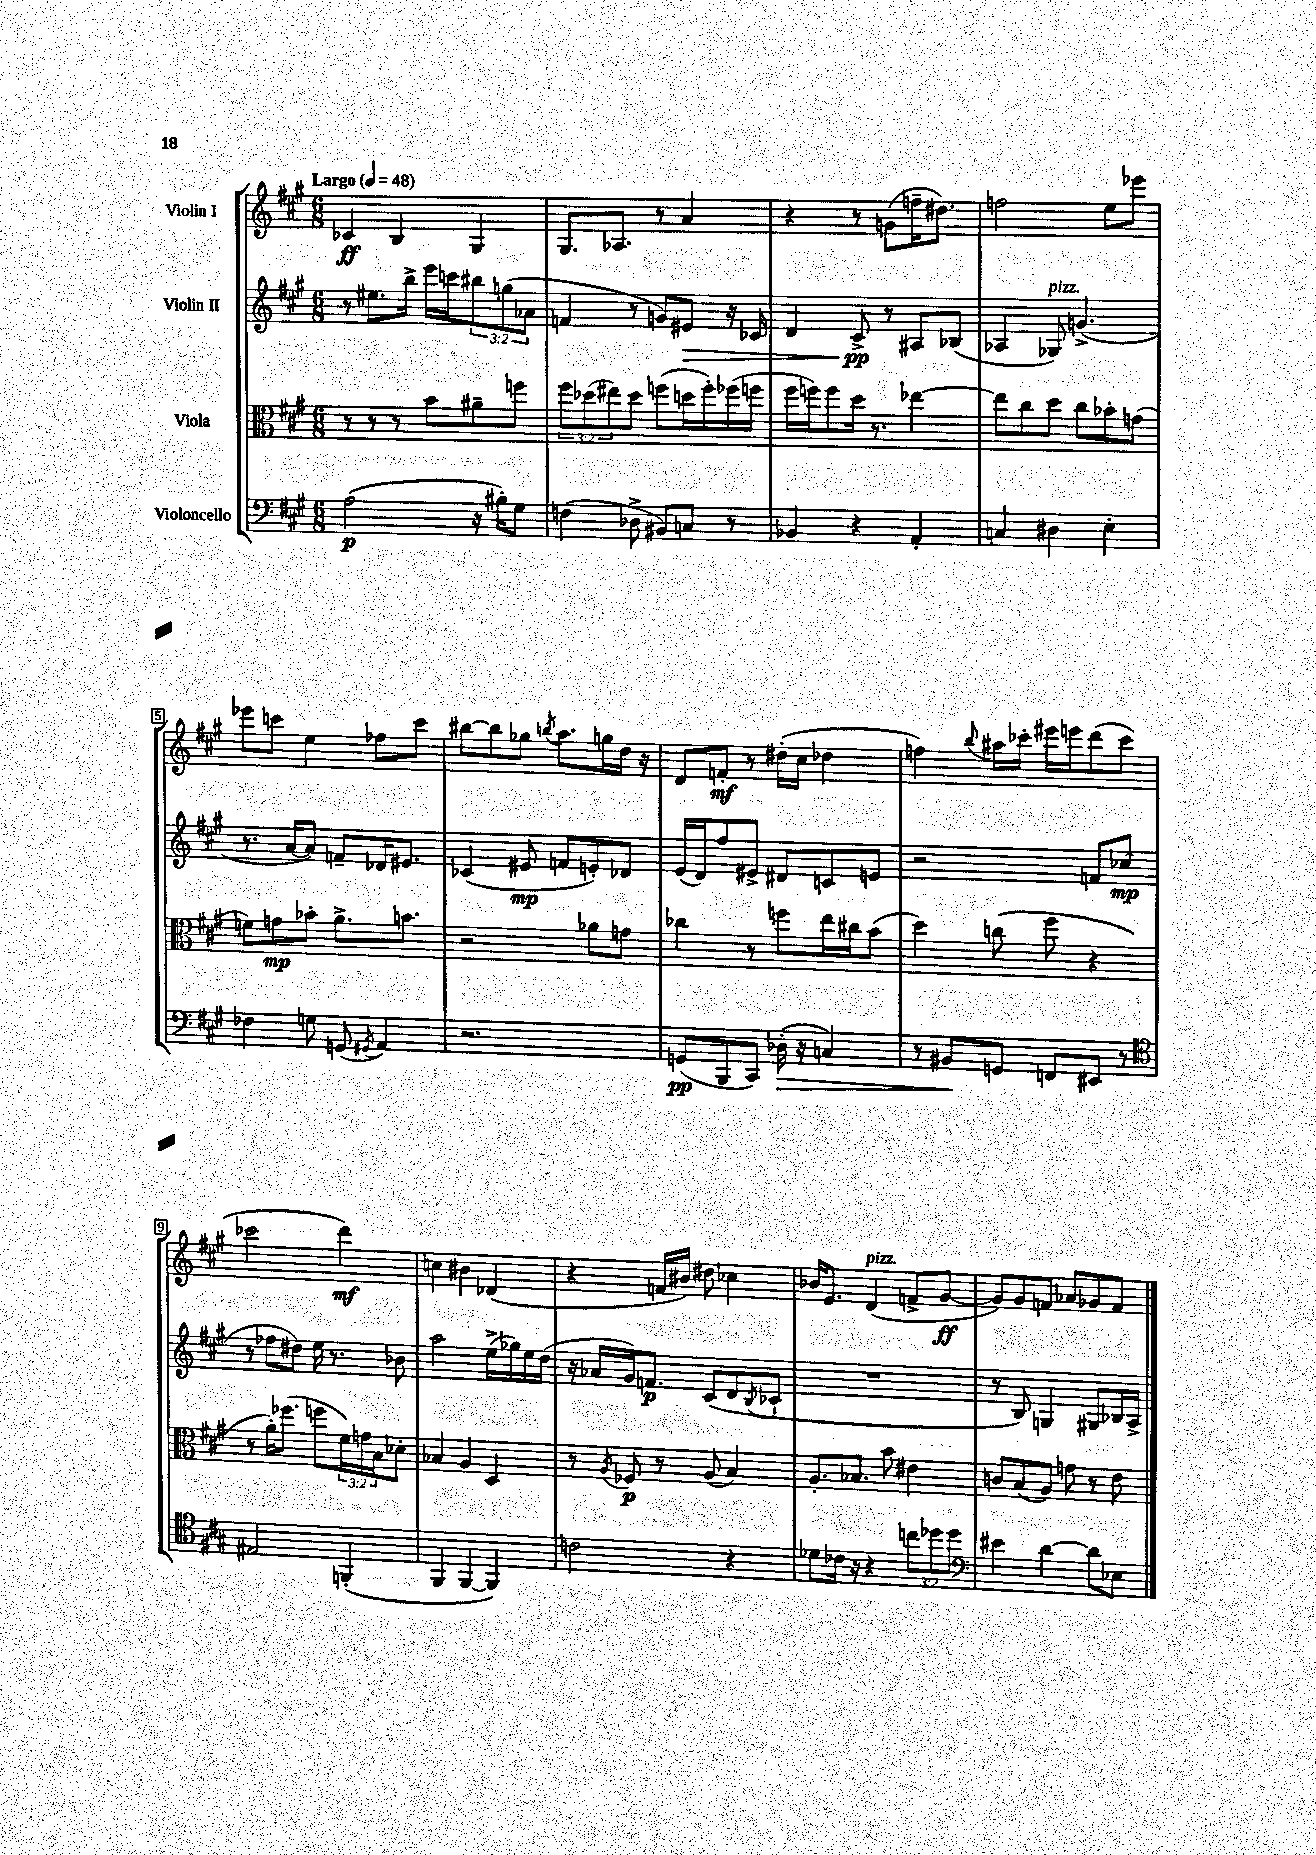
<<
\new StaffGroup <<
\new Staff = "s0" \with { instrumentName = "Violin I" } {
    \clef treble \key a \major \numericTimeSignature \time 6/8 \tempo "Largo" 4 = 48
    ces'4\ff b4 gis4 |
    gis8. aes8. r8 a'4 |
    r4 r8 g'8( f''16-- dis''8.) |
    f''2 e''8 ees'''8 |
    ees'''8 c'''8 e''4 fes''8 c'''8 |
    bis''8~ bis''8 ges''8 \acciaccatura { b''8 } a''8. g''16 d''16 r16 |
    d'8 f'8-.\mf r8 dis''16-.( cis''16 des''4 |
    f''4) \appoggiatura { b''8 } ais''16 ces'''16-. eis'''16 e'''16 d'''8( ces'''8 |
    ces'''2 d'''4\mf) |
    c''4 bis'4 des'4( |
    r4 f'16 bis'16) dis''8 ces''4 |
    bes'16 e'8. d'4^\markup { \italic "pizz." }( f'8-> gis'8~\ff |
    gis'8) gis'8 f'8 aes'8 ges'8 f'8 \bar "|." |
}
\new Staff = "s1" \with { instrumentName = "Violin II" } {
    \clef treble \key a \major \numericTimeSignature \time 6/8 \override Staff.TupletNumber.text = #tuplet-number::calc-fraction-text
    r8 eis''8. b''16-> e'''16 c'''16 \tuplet 3/2 { bis''8 g''8( aes'8 } |
    f'4 r8 g'8) eis'8\> r16 ces'16 |
    d'4 cis'8->\pp\! r8 ais8 bes8( |
    aes4 ges8^\markup { \italic "pizz." }) g'4.->( |
    r8. a'16~ a'8) f'8-- des'16 eis'8. |
    ces'4( eis'8\mp f'8 e'8-.) des'8 |
    e'16( d'16) fis''8 eis'8-> dis'8 c'8 e'8 |
    r2 f'8 ces''8\mp( |
    r8 fes''8 dis''8) e''16 r8. bes'8 |
    a''2 e''16->( ges''16) e''16 d''16( |
    r16 aes'16 gis'16) f'8.\p cis'8( d'8 \acciaccatura { b8 } ces'8-! |
    R2. |
    r8 b8) g4 gis8 bes16 a16-> \bar "|." |
}
\new Staff = "s2" \with { instrumentName = "Viola" } {
    \clef alto \key a \major \numericTimeSignature \time 6/8 \override Staff.TupletNumber.text = #tuplet-number::calc-fraction-text
    r8 r8 r8 b'8 ais'8-- f''8 |
    \tuplet 3/2 { fis''8 des''8( eis''8) } des''8 f''8( d''16 f''16-.) fes''16( f''16 |
    fis''16 f''16) f''8 d''16 r8. ees''4~ |
    ees''8 cis''8 d''8 cis''8 bes'8-. g'8( |
    f'8) g'8\mp bes'8-. a'8.-> b'8. |
    r2 aes'8 g'8 |
    ces''4 r8 f''8 e''16 cis''16 b'8( |
    d''4) c''8( fis''8 r4 |
    r8 a'16-.) fes''8.( f''8 \tuplet 3/2 { fis'16) g'16 b16 } des'8-. |
    bes4 a4 d4 |
    r8 \acciaccatura { a8 } fes8\p r8 a8( b4) |
    a8.-. bes8. b'8 eis'4 |
    c'8 b8( a8) g'8 r8 e'8 \bar "|." |
}
\new Staff = "s3" \with { instrumentName = "Violoncello" } {
    \clef bass \key a \major \numericTimeSignature \time 6/8 \override Staff.TupletNumber.text = #tuplet-number::calc-fraction-text
    a2\p( r16 bis16-.) gis8 |
    f4( des8-> bis,8) c8 r8 |
    bes,4 r4 a,4-. |
    c4 dis4 e4-. |
    fes4 g8 g,8( \acciaccatura { gis,8 } a,4) |
    r2. |
    g,8\pp( b,,8 cis,8) des16-.\>( r16 c4) |
    r8 bis,8\! g,8 f,8 eis,8 r8 |
    \clef tenor eis2 f,4-.( |
    fis,4 fis,4~ fis,4) |
    c'2 r4 |
    des'8 ces'16 r16 r4 \tuplet 3/2 { c''8 des''8 des''8 } |
    \clef bass eis'4 d'4~ d'8 ees8 \bar "|." |
}
>>
>>
\layout { \context { \Score \override BarNumber.stencil = #(make-stencil-boxer 0.1 0.3 ly:text-interface::print) } }
